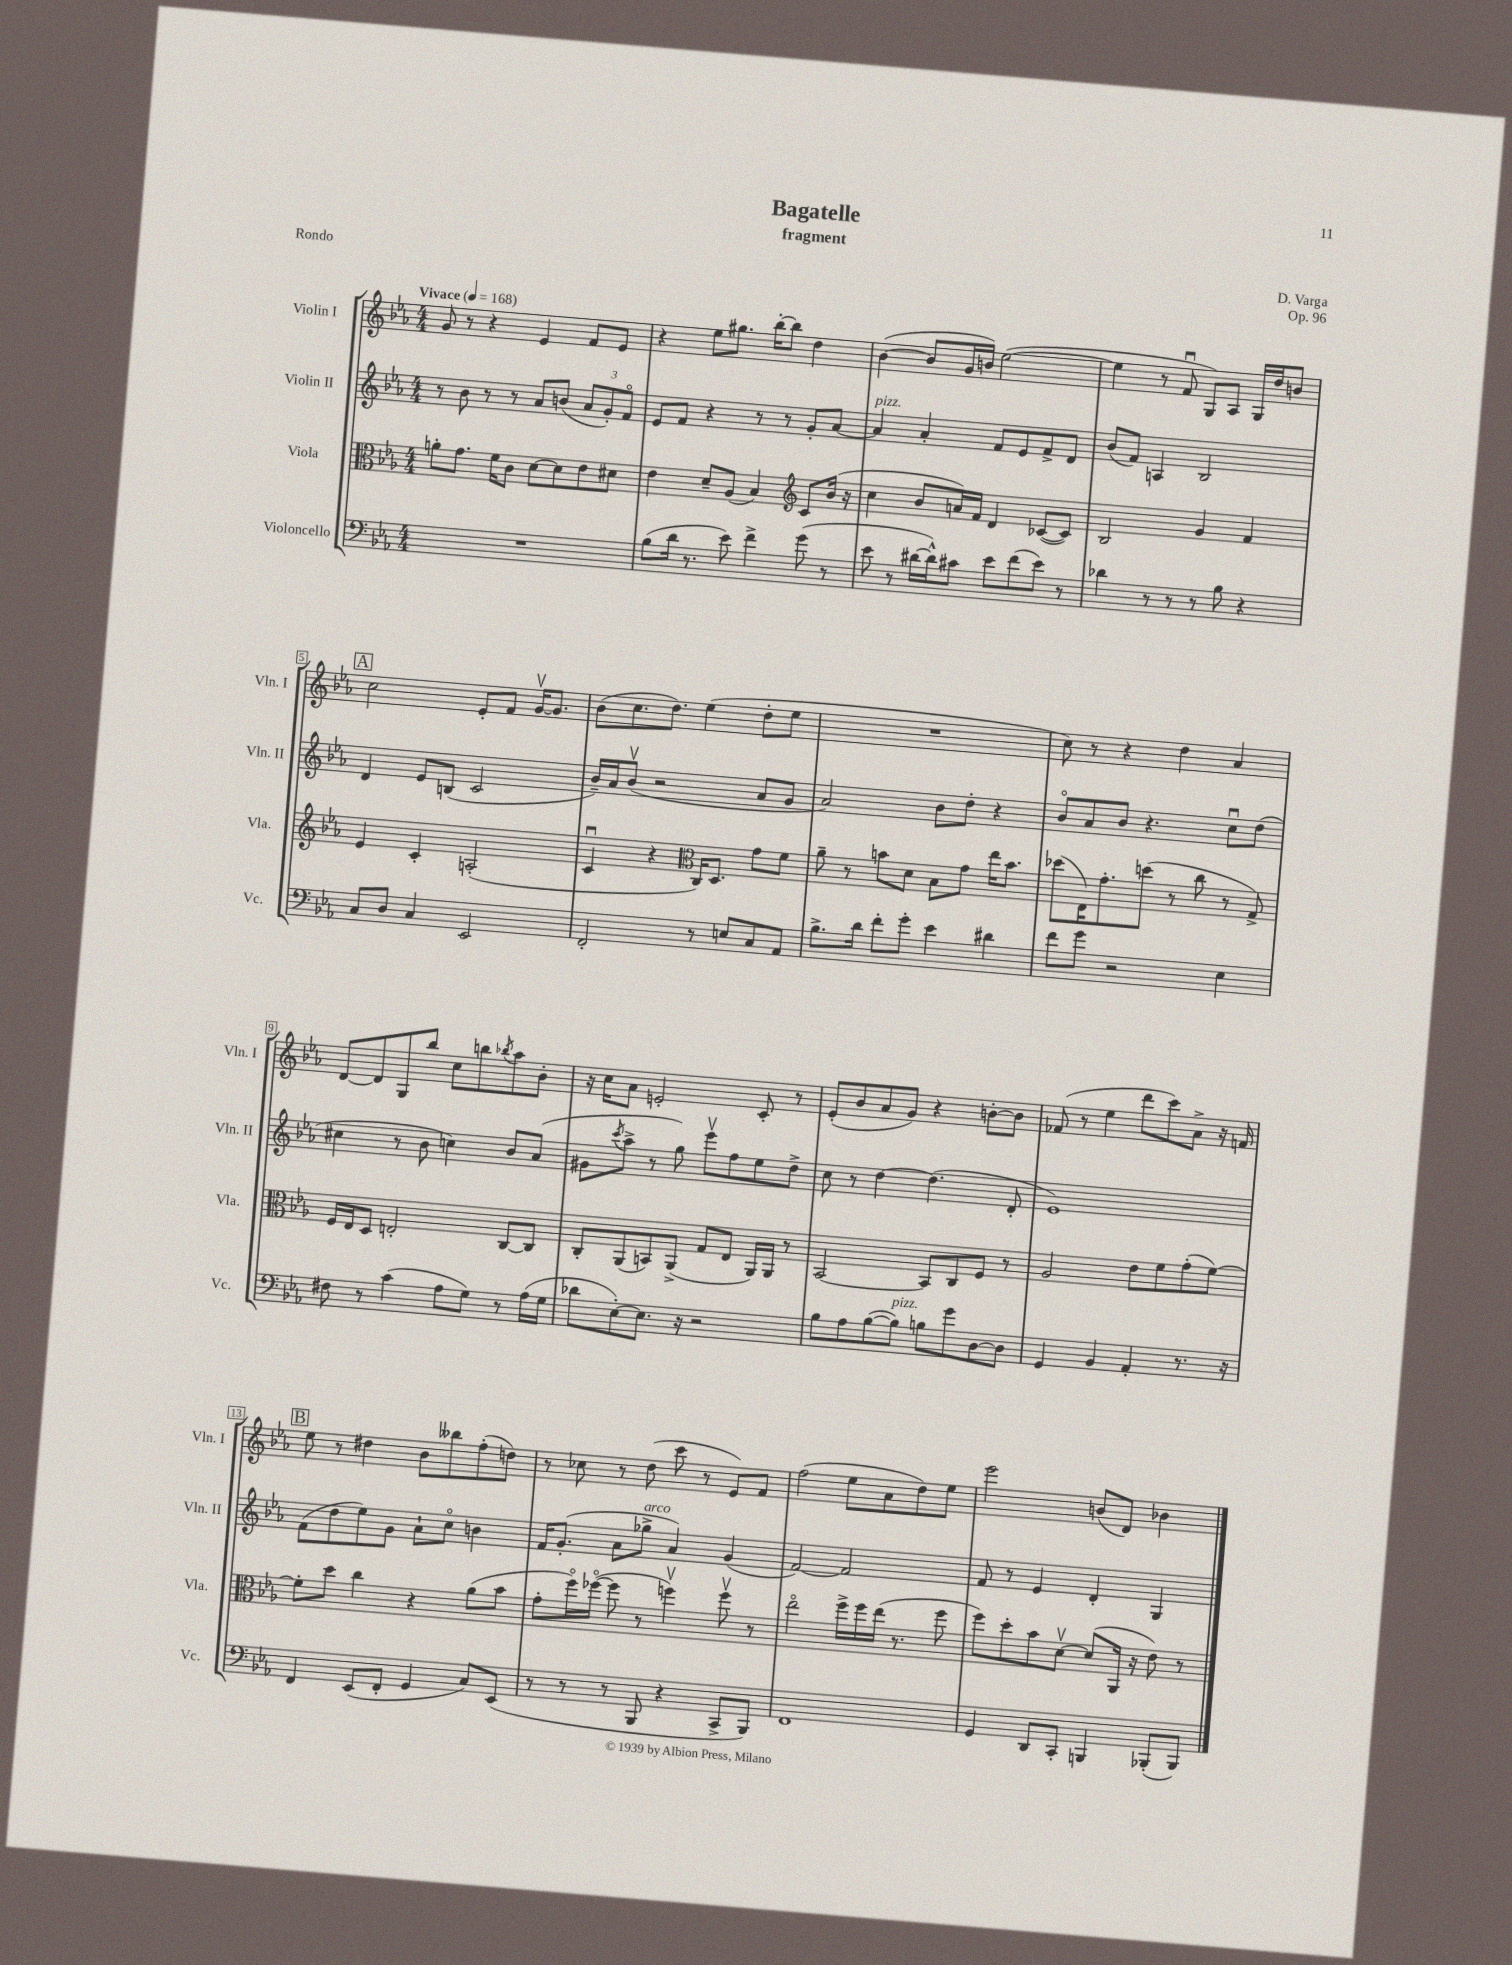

**kern	**kern	**kern	**kern
*staff4	*staff3	*staff2	*staff1
*clefF4	*clefC3	*clefG2	*clefG2
*k[b-e-a-]	*k[b-e-a-]	*k[b-e-a-]	*k[b-e-a-]
*M4/4	*M4/4	*M4/4	*M4/4
*MM168	*MM168	*MM168	*MM168
1r	8a'	8r	8g
.	8.g	8b-	8r
.	.	8r	4r
.	16f	.	.
.	8c	8r	.
.	[8d	8a-	4e-
.	8d]	(8b	.
.	8e-	12a-	8f
.	.	12g')	.
.	8d#	.	8e-
.	.	12fo	.
=	=	=	=
(8B-	4e-	8e-	4r
16d	.	8f	.
8.r	.	.	.
.	8d~	4r	8ee-
8e-)	(8A-	.	8.gg#
4f^	4B-)	8r	.
.	.	.	[16bb-'
.	.	8r	8bb-]
*	*clefG2	*	*
(8g	8c	8g'	4dd
8r	(16b-	[8a-	.
.	16r	.	.
=	=	=	=
8e-	4cc	4a-]	([4b-
8r	.	.	.
[16d#	8b-	4a-'	8b-]
16d#^^])	.	.	.
8c#	16a)	.	16g
.	16f	.	16b)
8e-	4d	8f	([2ee-
(8f	.	8e-	.
8e-)	([8c-	8f^	.
8r	8c-])	8d	.
=	=	=	=
4d-	2B-	(8b-	4ee-]
.	.	8f)	.
8r	.	4A	8r
8r	.	.	8fu
8r	4g	2B-	8G)
8B-	.	.	8A-
4r	4f	.	16G
.	.	.	16dd
.	.	.	8b
=	=	=	=
8C	4e-	4d	2cc
8D	.	.	.
4C	4c'	8e-	.
.	.	(8B	.
2EE-	(2A'	2c	8e-'
.	.	.	8f
.	.	.	[16gv
.	.	.	8.g]
=	=	=	=
2FF'	4cu	16b-~)	(8b-
.	.	16a-	.
.	.	(8b-v	8.cc
.	4r	2r	.
.	.	.	8.dd)
*	*clefC3	*	*
8r	16C)	.	(4ee-
.	8.D	.	.
8E	.	.	.
8C	8g	8a-	8dd'
8AA-	8f	8g	8ee-
=	=	=	=
8.B-^	8a-~	2a-)	1r
.	8r	.	.
16d	.	.	.
8f'	8b	.	.
8g'	8d	.	.
4e-	8B-	8b-	.
.	8g	8dd'	.
4d#	16ee-	4r	.
.	8.b	.	.
=	=	=	=
8f	(8dd-	8b-o	8cc)
8g	16E-)	8a-	8r
.	8.g'	.	.
2r	.	8b-	4r
.	(8dd	4.r	.
.	8r	.	4dd
.	8cc	.	.
4E-	8r	8ccu	4a-
.	8G^)	(8dd	.
=	=	=	=
8F#	16F	4cc#	[8d
.	16E-	.	.
8r	8D	.	8d]
(4c	2E'	8r	8G
.	.	8b-	8bb-
8A-	.	4cc)	8cc
8G)	.	.	8bb
.	.	.	8qbb-
8r	[8C	8b-	8aa-
(16A-	8C]	(8a-	8b-'
16G	.	.	.
=	=	=	=
8d-	8C'	8g#	16r
.	.	.	16cc
.	.	8qccc	.
[8E-')	(8AA-	8aa-^	8a-
8.E-]	8BB)	8r	2e'
.	(8AA-^	8gg)	.
16r	.	.	.
2r	8G	8eee-v	.
.	8E-	8ff	.
.	16AA-)	8ee-	8c'
.	16AA-	.	.
.	8r	8dd^	8r
=	=	=	=
8B-	[2BB-	8cc	(8e-'
8A-	.	8r	8b-
([8B-	.	[4dd	8a-
8B-])	.	.	8g)
8B	8BB-]	(4.dd]	4r
8g	8C	.	.
[8D	8F	.	[8b'
8D]	8r	8d'	8b]
=	=	=	=
4GG	2A-	1e-)	(8f-
.	.	.	8r
4BB-	.	.	4ee-
4AA-'	8e-	.	8ddd
.	8f	.	8ccc)
8.r	(8g'	.	8a-^
.	[8f)	.	16r
16r	.	.	16f
=	=	=	=
4FF	8f']	(8f	8ee-
.	8dd	8dd	8r
(8EE-	4cc	8ee-)	4dd#
8FF'	.	8g	.
4GG	4r	8a-`	8b-
.	.	8cco	8bb--
8C)	(8a-	4b	(8ff'
(8EE-	8b-	.	8dd)
=	=	=	=
8r	8g'	16f	8r
.	.	(8.g'	.
8r	16ffo)	.	8cc-
.	([16ff-o	.	.
8r	8ff-]	8a-	8r
8BBB-	8r	8gg-^	(8dd
4r	4ffv)	4a-)	8ccc
.	.	.	8r
8CC^	8ffv	(4g	8e-)
8BBB-)	8r	.	8f
=	=	=	=
1FF	2ee-o	[2f)	(2ff
.	16ff^	2f]	8ee-
.	16ff	.	.
.	(16ee-	.	8a-
.	8.r	.	.
.	.	.	8dd)
.	8ff	.	8ee-
=	=	=	=
4GG	8ff)	8f	2eee-
.	8dd'	8r	.
8DD	8b-	4e-	.
8CC'	[8dv	.	.
4BBB	(8d]	4d'	(8b
.	16AA-	.	8d)
.	16r	.	.
(8BBB-'	8e-)	4G	4b-
8BBB-)	8r	.	.
==	==	==	==
*-	*-	*-	*-
